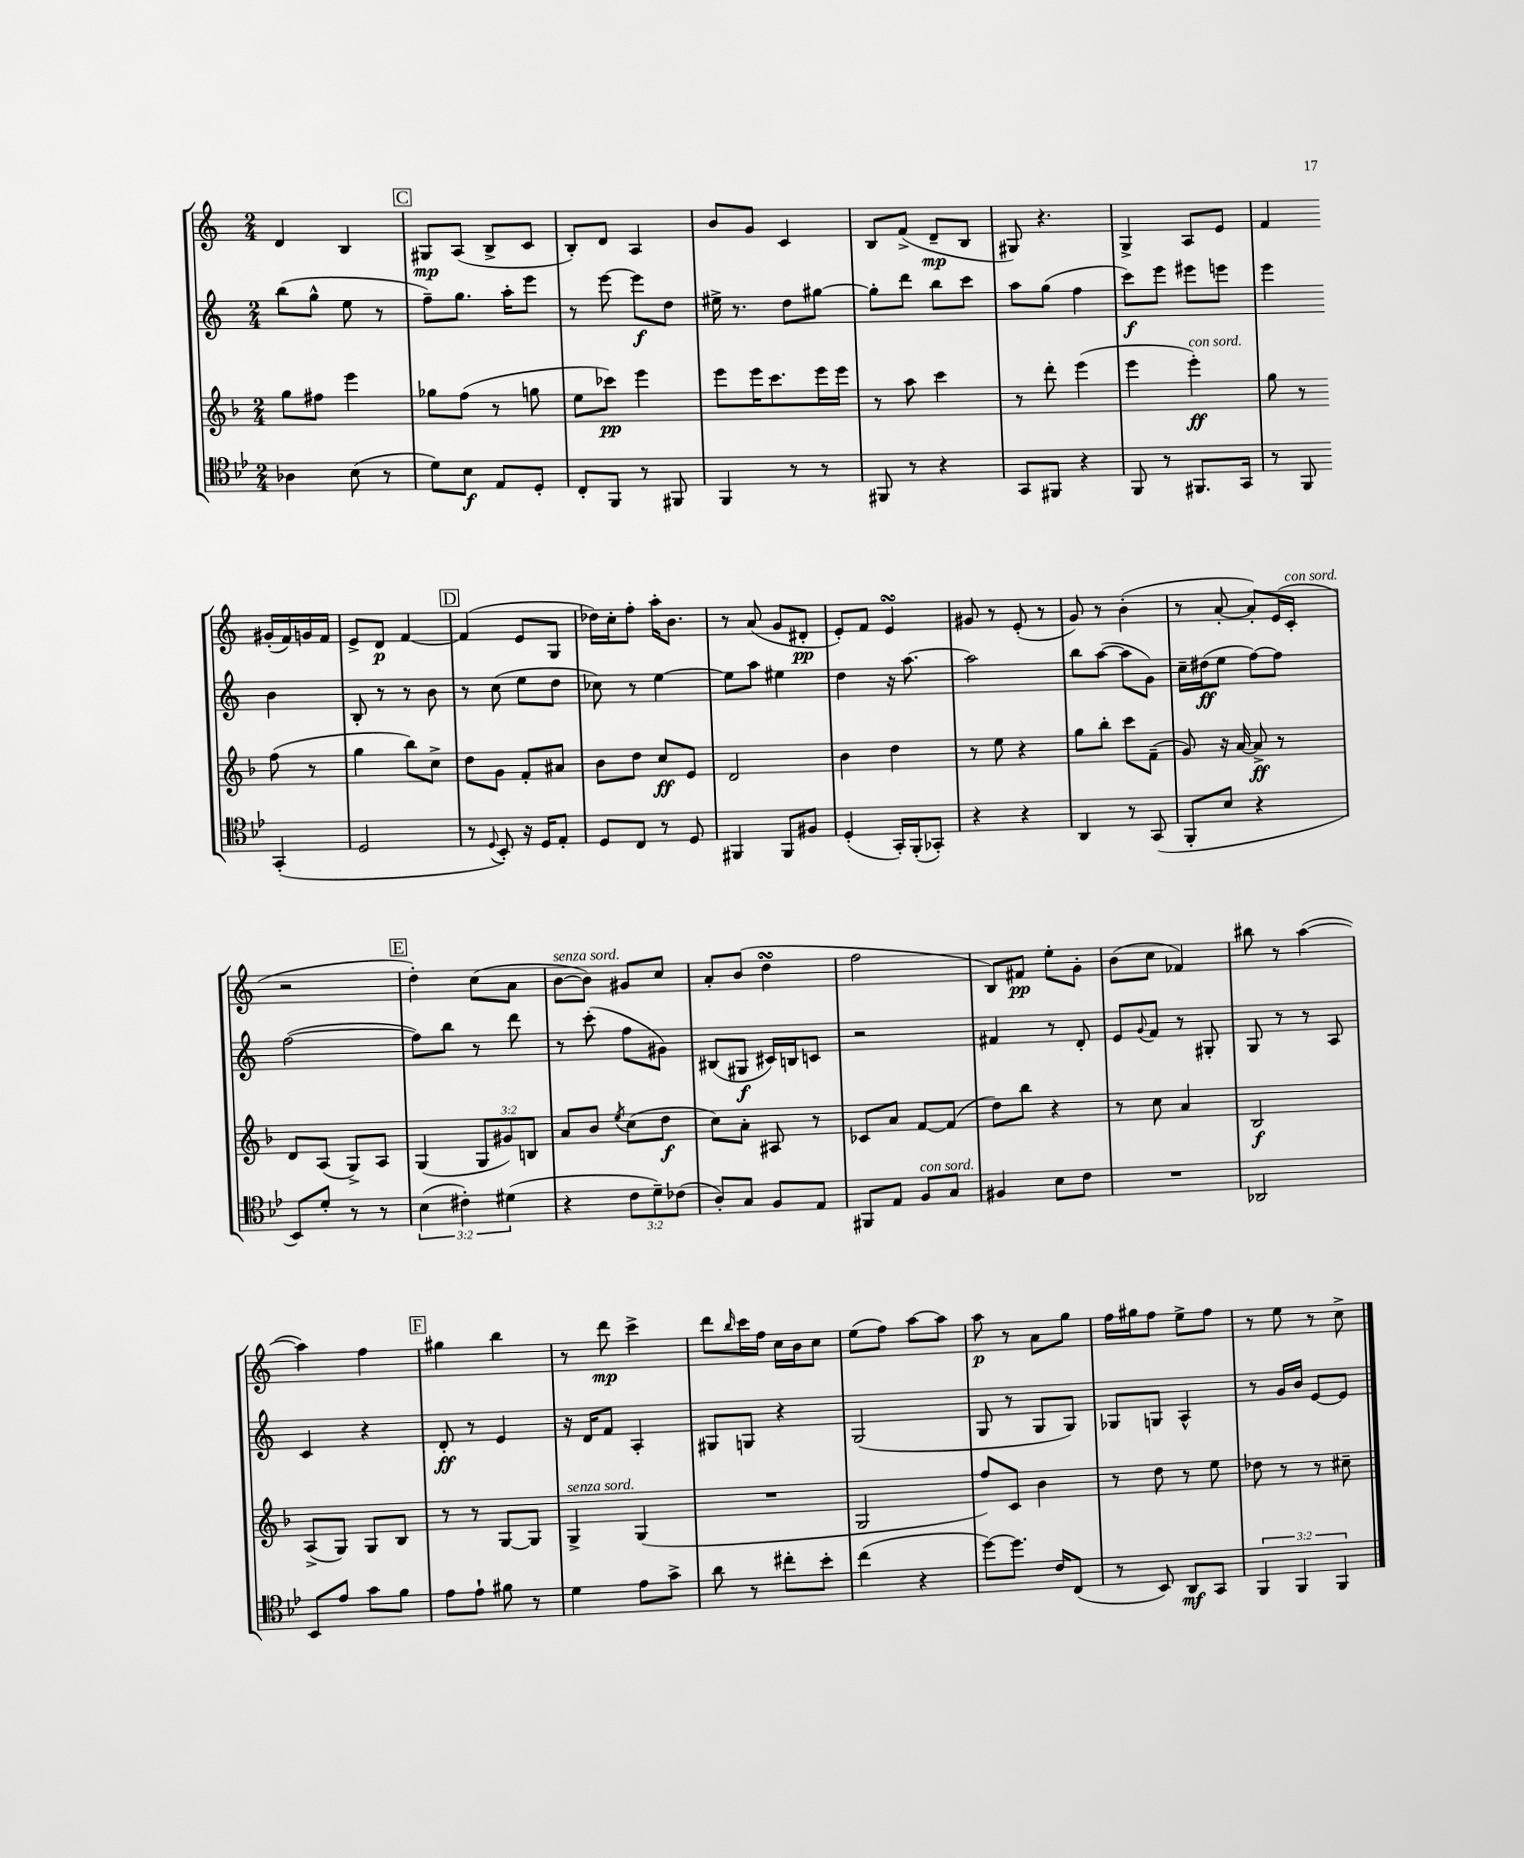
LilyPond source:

<<
\new StaffGroup <<
\new Staff = "s0" {
    \clef treble \key c \major \numericTimeSignature \time 2/4
    d'4 b4 |
    \mark \markup { \box "C" } gis8\mp a8( b8-> c'8 |
    b8-.) d'8 a4 |
    b'8 g'8 c'4 |
    b8 f'8->( d'8--\mp b8 |
    gis8) r4. |
    g4-> a8 e'8 |
    f'4 gis'16-.( f'16) g'16 f'16 |
    e'8-> d'8\p f'4~ |
    \mark \markup { \box "D" } f'4( e'8 g8 |
    des''16) c''16-. f''8-. a''16-. b'8. |
    r8 a'8( g'8 dis'8-.\pp |
    e'8-.) f'8 e'4\turn |
    gis'8 r8 e'8-.( r8 |
    g'8) r8 b'4-.( |
    r8 a'8~-. a'8-.) e'16( c'16-.^\markup { \italic "con sord." } |
    r2 |
    \mark \markup { \box "E" } d''4-.) c''8( a'8 |
    b'8~^\markup { \italic "senza sord." } b'8) gis'8 c''8 |
    a'8-. b'8( d''4\turn |
    f''2 |
    b8) fis'8\pp e''8-. g'8-. |
    b'8( c''8 fes'4) |
    bis''8 r8 a''4~( |
    a''4) f''4 |
    \mark \markup { \box "F" } gis''4 b''4 |
    r8 d'''8\mp c'''4-> |
    d'''8 \grace { b''16 } c'''16 f''16 c''16 b'16 c''8 |
    e''8( f''8) a''8~ a''8 |
    a''8\p r8 a'8 g''8 |
    f''16 gis''16 f''8 e''8-> f''8 |
    r8 e''8 r8 c''8-> \bar "|." |
}
\new Staff = "s1" {
    \clef treble \key c \major \numericTimeSignature \time 2/4
    b''8( g''8-^ e''8 r8 |
    \mark \markup { \box "C" } f''8--) g''8. a''16-. e'''8 |
    r8 e'''8~ e'''8\f d''8 |
    eis''16-> r8. d''8 gis''8~ |
    gis''8-. d'''8 b''8 c'''8 |
    a''8 g''8( f''4 |
    c'''8\f) e'''8 eis'''8 e'''8 |
    e'''4 b'4 |
    b8-. r8 r8 b'8 |
    \mark \markup { \box "D" } r8 c''8( e''8 d''8 |
    ces''8) r8 e''4~ |
    e''8 a''8 eis''4 |
    d''4 r16 a''8.~ |
    a''2 |
    b''8 a''8~( a''8 g'8) |
    c''16-- dis''16\ff( e''8 f''8~) f''8 |
    f''2~( |
    \mark \markup { \box "E" } f''8) b''8 r8 d'''8 |
    r8 c'''8-.( f''8 gis'8) |
    bis8( gis8\f cis'16) b16 c'8 |
    r2 |
    fis'4 r8 d'8-. |
    e'8 \appoggiatura { g'8 } f'8 r8 gis8-. |
    g8 r8 r8 a8 |
    c'4 r4 |
    \mark \markup { \box "F" } d'8-.\ff r8 e'4 |
    r16 d'16 f'8 a4-. |
    gis8 g8 r4 |
    g2( |
    g8 r8 g8 g8) |
    ges8 g8 a4-^ |
    r8 g'16 b'16 e'8~ e'8 \bar "|." |
}
\new Staff = "s2" {
    \clef treble \key f \major \numericTimeSignature \time 2/4 \override Staff.TupletNumber.text = #tuplet-number::calc-fraction-text
    g''8 fis''8 e'''4 |
    \mark \markup { \box "C" } ges''8 f''8( r8 g''8 |
    e''8 ces'''8\pp) e'''4 |
    e'''8 e'''16 c'''8. e'''16 e'''16 |
    r8 a''8 c'''4 |
    r8 d'''8-. e'''4( |
    e'''4 e'''4-.\ff^\markup { \italic "con sord." }) |
    g''8 r8 f''8( r8 |
    g''4 bes''8) c''8-> |
    \mark \markup { \box "D" } d''8 g'8 f'8-. ais'8 |
    bes'8 d''8 c''8\ff e'8 |
    d'2 |
    bes'4 d''4 |
    r8 e''8 r4 |
    g''8 bes''8-. c'''8 f'8--( |
    g'8) r16 a'16~ a'8->\ff r8 |
    d'8 a8( g8->) a8 |
    \mark \markup { \box "E" } g4( \tuplet 3/2 { g8 gis'8) b8 } |
    a'8 bes'8 \acciaccatura { e''8 } c''8( d''8\f |
    c''8) a'8-. ais8 r8 |
    ces'8 a'8 f'8~ f'8( |
    d''8) bes''8 r4 |
    r8 c''8 a'4 |
    bes2\f |
    a8->( g8) g8 bes8 |
    \mark \markup { \box "F" } r8 r8 g8~ g8 |
    g4->^\markup { \italic "senza sord." } g4( |
    R2 |
    g2 |
    f''8) c'8 bes'4 |
    r8 d''8 r8 e''8 |
    des''8 r8 r8 cis''8-- \bar "|." |
}
\new Staff = "s3" {
    \clef tenor \key bes \major \numericTimeSignature \time 2/4 \override Staff.TupletNumber.text = #tuplet-number::calc-fraction-text
    aes4 bes8( r8 |
    \mark \markup { \box "C" } d'8) bes8\f ees8 d8-. |
    c8-. f,8 r8 fis,8 |
    f,4 r8 r8 |
    fis,8 r8 r4 |
    g,8 fis,8 r4 |
    f,8 r8 fis,8. g,16 |
    r8 f,8 g,4-.( |
    d2 |
    \mark \markup { \box "D" } r8 \appoggiatura { d8 } bes,8-.) r16 d16 ees8-. |
    d8 c8 r8 d8 |
    fis,4 fis,8 fis8 |
    d4-.( g,16-.) f,16-.( ges,8-.) |
    r4 r4 |
    a,4 r8 g,8( |
    f,8-. bes8 r4 |
    bes,8) d'8-. r8 r8 |
    \mark \markup { \box "E" } \tuplet 3/2 { bes4( cis'4-.) dis'4( } |
    r4 \tuplet 3/2 { c'8 d'8--) ces'8( } |
    a8-.) g8 f8 ees8 |
    fis,8 ees8 f8^\markup { \italic "con sord." } g8 |
    fis4 bes8 c'8 |
    R2 |
    aes,2 |
    bes,8 ees'8 g'8 f'8 |
    \mark \markup { \box "F" } ees'8 ees'8-! fis'8 r8 |
    d'4 ees'8 g'8-> |
    a'8 r8 cis''8-. bes'8-. |
    c''4( r4 |
    d''8~) d''8. c'16 c8( |
    r8 bes,8) a,8\mf g,8 |
    \tuplet 3/2 { f,4 f,4 f,4 } \bar "|." |
}
>>
>>
\layout { \context { \Score \remove "Bar_number_engraver" } }
